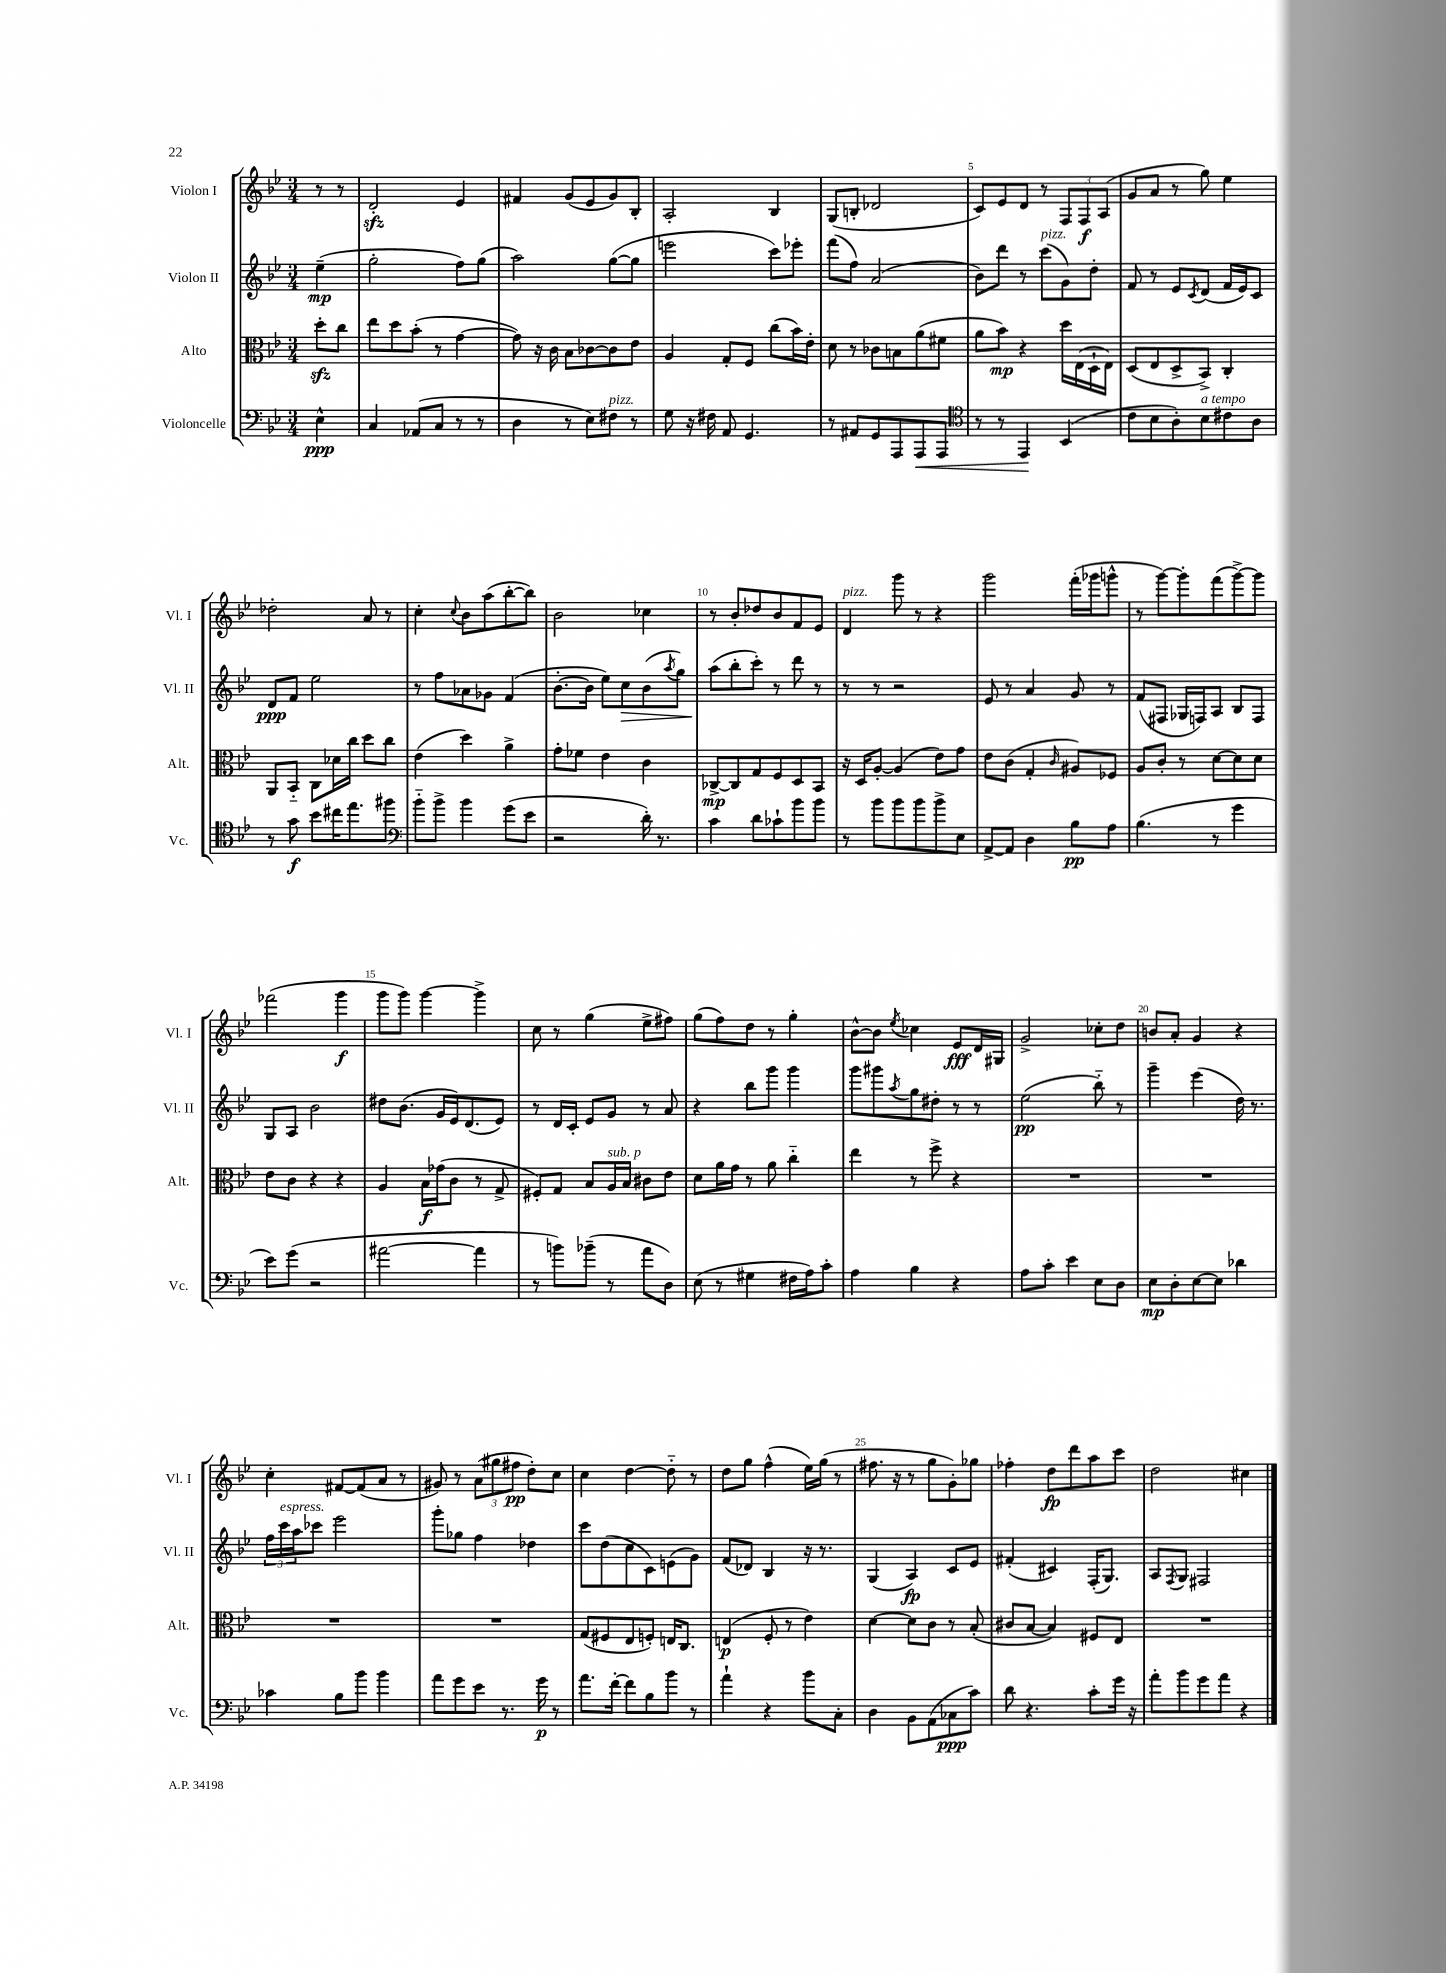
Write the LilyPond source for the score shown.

<<
\new StaffGroup <<
\new Staff = "s0" \with { instrumentName = "Violon I" shortInstrumentName = "Vl. I" } {
    \clef treble \key bes \major \numericTimeSignature \time 3/4 \partial 4
    r8 r8 |
    d'2-.\sfz ees'4 |
    fis'4 g'8( ees'8 g'8) bes8-. |
    a2-. bes4 |
    g8( b8-. des'2 |
    c'8) ees'8 d'8 r8 \tuplet 3/2 { f8 f8\f a8( } |
    g'8 a'8 r8 g''8) ees''4 |
    des''2-. a'8 r8 |
    c''4-. \appoggiatura { c''8 } bes'8 a''8( bes''8~-. bes''8) |
    bes'2 ces''4 |
    r8 bes'8-. des''8 bes'8 f'8 ees'8 |
    d'4^\markup { \italic "pizz." } g'''8 r8 r4 |
    g'''2 f'''16-.( ges'''16 g'''8-^ |
    r8 g'''8~) g'''8-. f'''8( g'''8~->) g'''8 |
    fes'''2( g'''4\f |
    g'''8 g'''8) g'''4~ g'''4-> |
    c''8 r8 g''4( ees''8-> fis''8) |
    g''8( f''8) d''8 r8 g''4-. |
    bes'8~-^ bes'8 \acciaccatura { ees''8 } ces''4 ees'8\fff d'16 gis16 |
    g'2-> ces''8-. d''8 |
    b'8 a'8-. g'4 r4 |
    c''4-. fis'8~ fis'8( a'8 r8 |
    gis'8) r8 \tuplet 3/2 { a'8( gis''8 fis''8\pp } d''8-.) c''8 |
    c''4 d''4~ d''8-_ r8 |
    d''8 g''8 f''4-^( ees''16) g''16( r8 |
    fis''8. r16 r8 g''8 g'8-.) ges''8 |
    fes''4-. d''8\fp d'''8 a''8 c'''8 |
    d''2 cis''4 \bar "|." |
}
\new Staff = "s1" \with { instrumentName = "Violon II" shortInstrumentName = "Vl. II" } {
    \clef treble \key bes \major \numericTimeSignature \time 3/4 \partial 4
    ees''4--\mp( |
    g''2-. f''8) g''8( |
    a''2) g''8~( g''8 |
    e'''2 c'''8) ees'''8-. |
    f'''8( f''8) a'2( |
    bes'8) d'''8 r8 c'''8^\markup { \italic "pizz." }( g'8) d''8-. |
    f'8 r8 ees'8 \acciaccatura { c'8 } d'8( f'16 ees'16) c'8 |
    d'8\ppp f'8 ees''2 |
    r8 f''8 aes'8 ges'8 f'4( |
    bes'8.~-. bes'16 ees''8) c''8\> bes'8( \acciaccatura { a''8 } g''8) |
    a''8\!( bes''8-. c'''8-.) r8 d'''8 r8 |
    r8 r8 r2 |
    ees'8 r8 a'4 g'8 r8 |
    f'8( fis8 ges16 f16) a8 bes8 f8 |
    g8 a8 bes'2 |
    dis''8 bes'8.( g'16 ees'16) d'8.( ees'8) |
    r8 d'16 c'16-. ees'8 g'8 r8 a'8 |
    r4 bes''8 g'''8 g'''4 |
    g'''8 gis'''8 \acciaccatura { a''8 } g''8 dis''8-. r8 r8 |
    ees''2\pp( bes''8-_) r8 |
    g'''4-- ees'''4( d''16) r8. |
    \tuplet 3/2 { f''16 c'''16^\markup { \italic "espress." } a''16 } ces'''8 ees'''2 |
    g'''8-. ges''8 f''4 des''4 |
    c'''8 d''8( c''8 c'8) e'8( g'8) |
    f'8( des'8) bes4 r16 r8. |
    g4( a4\fp) c'8 ees'8 |
    fis'4-.( cis'4) f16-.( g8.) |
    a8 \acciaccatura { f8 } g8 fis2 \bar "|." |
}
\new Staff = "s2" \with { instrumentName = "Alto" shortInstrumentName = "Alt." } {
    \clef alto \key bes \major \numericTimeSignature \time 3/4 \partial 4
    d''8-.\sfz c''8 |
    ees''8 d''8 bes'8-.( r8 g'4~ |
    g'8) r16 c'16 bes8 ces'8~ ces'8 ees'8 |
    a4 g8-. f8 c''8( bes'16) ees'16-. |
    d'8 r8 ces'8 b8 a'8( fis'8 |
    a'8 bes'8\mp) r4 d''16 ees16( d16-! ees16) |
    d8( ees8 d8-> bes,8->) c4-. |
    a,8 bes,8-_ c8 des'16 c''16 d''8 c''8 |
    ees'4( d''4) a'4-> |
    g'8-. fes'8 ees'4 c'4 |
    ces8~->\mp ces8 g8 f8 d8 bes,8 |
    r16 d16 a8~-. a4( ees'8) g'8 |
    ees'8 c'8( g4-. \grace { c'16 } ais8) fes8 |
    a8 c'8-. r8 d'8~ d'8 d'8 |
    ees'8 c'8 r4 r4 |
    a4 bes16\f ges'16( c'8 r8 g8-> |
    fis8-.) g8 bes8 a16^\markup { \italic "sub. p" } bes16 cis'8 ees'8 |
    d'8 a'16 g'16 r8 a'8 c''4-_ |
    ees''4 r8 f''8-> r4 |
    R2. |
    R2. |
    R2. |
    R2. |
    g8( fis8 ees8 f8-.) e16 c8. |
    e4\p( f8-. r8 ees'4) |
    d'4~ d'8 c'8 r8 bes8-.( |
    cis'8 bes8~ bes4) fis8 ees8 |
    R2. \bar "|." |
}
\new Staff = "s3" \with { instrumentName = "Violoncelle" shortInstrumentName = "Vc." } {
    \clef bass \key bes \major \numericTimeSignature \time 3/4 \partial 4
    ees4-^\ppp |
    c4 aes,8( c8 r8 r8 |
    d4 r8 ees8) fis8^\markup { \italic "pizz." } r8 |
    g8 r16 fis16 a,8 g,4. |
    r8 ais,8 g,8 a,,8 a,,8\< a,,8 |
    \clef tenor r8 r8 ees,4\! bes,4( |
    c'8 bes8 a8-.) bes8^\markup { \italic "a tempo" } cis'8 a8 |
    r8 g'8\f bes'8 cis''16 ees''8. fis''8 |
    \clef bass bes'8-_ bes'8-> bes'4 g'8( ees'8 |
    r2 d'16-.) r8. |
    c'4 d'8 ces'8-! bes'8 bes'8 |
    r8 bes'8 bes'8 bes'8 bes'8-> ees8 |
    a,8~-> a,8 d4 bes8\pp a8 |
    bes4.( r8 g'4 |
    ees'8) g'8( r2 |
    ais'2~ ais'4 |
    r8 b'8) bes'8--( r8 a'8 d8) |
    ees8( r8 gis4 fis16 a16) c'8-. |
    a4 bes4 r4 |
    a8 c'8-. ees'4 ees8 d8 |
    ees8\mp d8-. ees8~ ees8 des'4 |
    ces'4 bes8 bes'8 bes'4 |
    a'8 g'8 ees'8 r8. g'16\p r8 |
    a'8. f'16~-. f'8 bes8 bes'8 r8 |
    a'4-! r4 bes'8 c8-. |
    d4 bes,8 a,8( ces8\ppp c'8) |
    d'8 r4. c'8-. g'16 r16 |
    a'8-. bes'8 g'8 a'8 r4 \bar "|." |
}
>>
>>
\layout { \context { \Score \override BarNumber.break-visibility = ##(#f #t #t) barNumberVisibility = #(every-nth-bar-number-visible 5) } }
